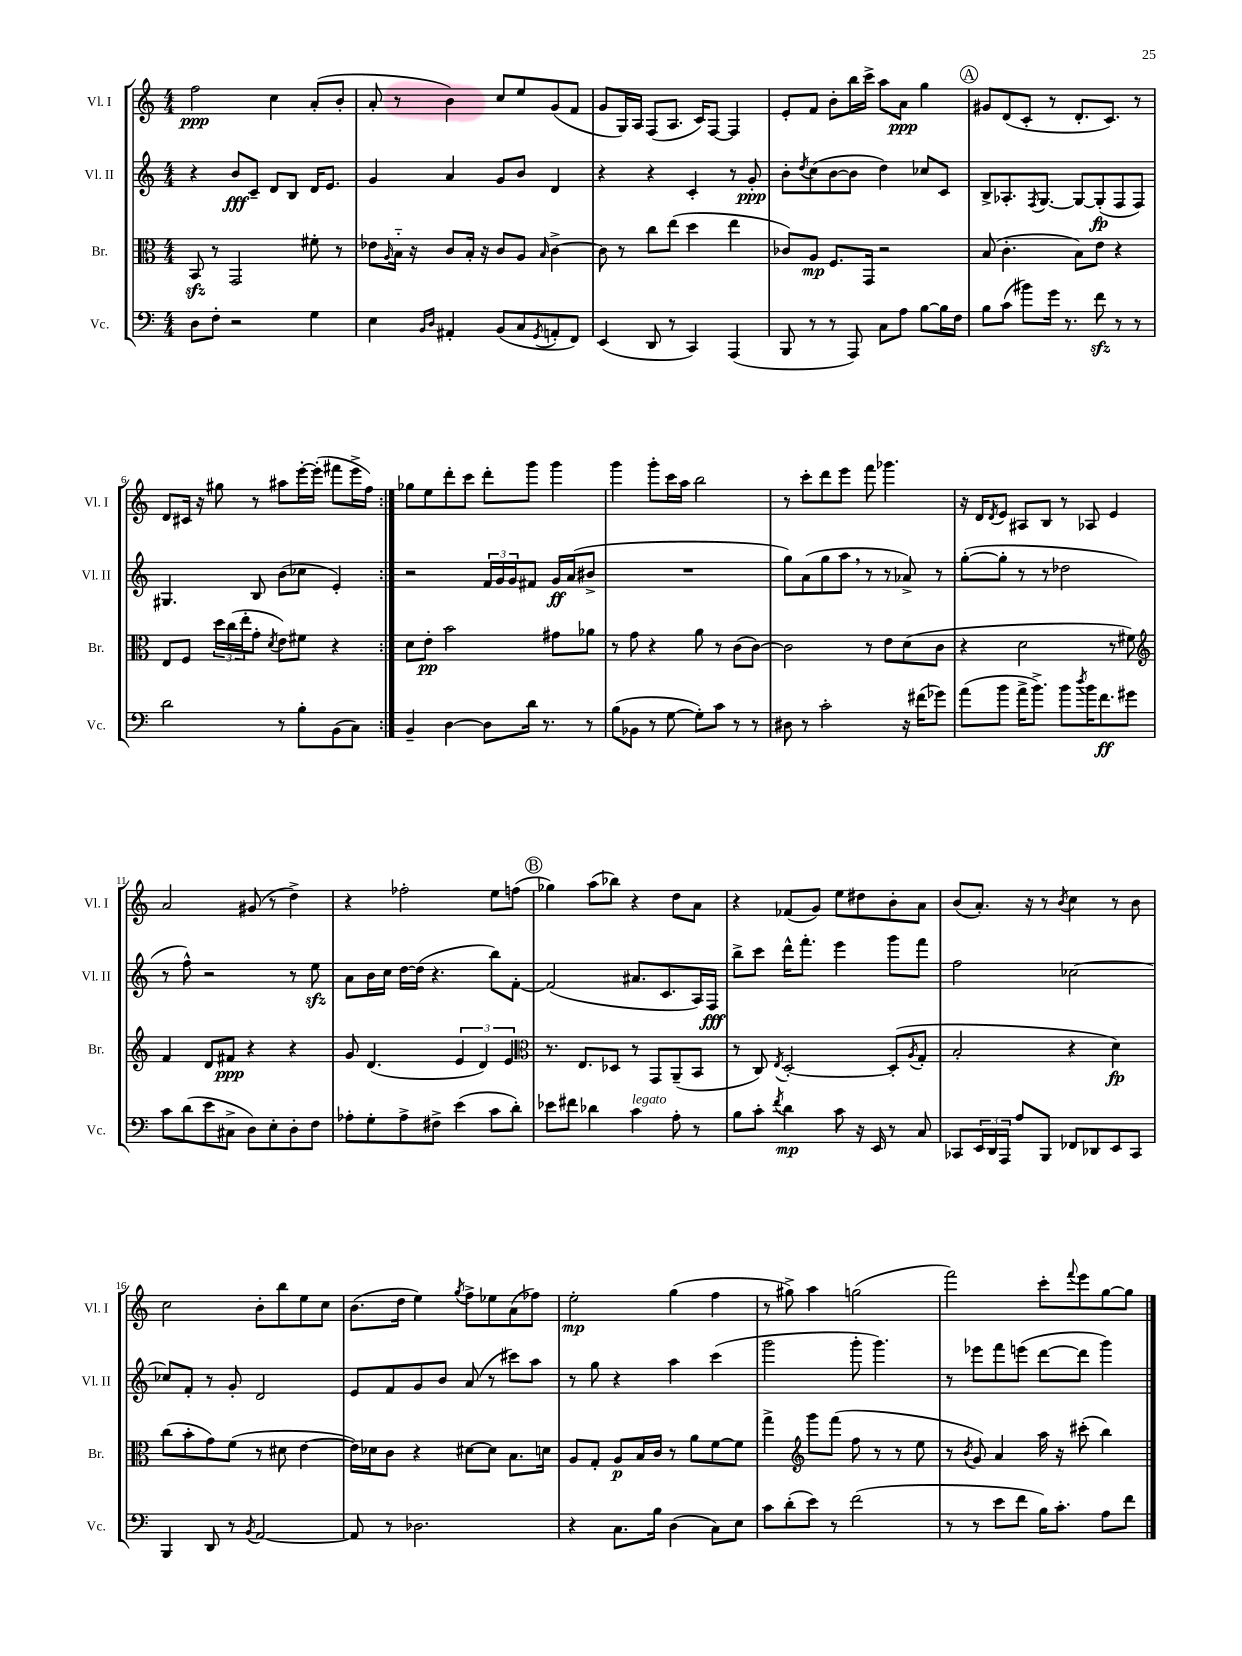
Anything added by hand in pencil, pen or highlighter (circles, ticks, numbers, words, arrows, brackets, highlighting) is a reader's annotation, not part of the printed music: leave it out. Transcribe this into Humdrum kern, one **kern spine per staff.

**kern	**kern	**kern	**kern
*staff4	*staff3	*staff2	*staff1
*clefF4	*clefC3	*clefG2	*clefG2
*k[]	*k[]	*k[]	*k[]
*M4/4	*M4/4	*M4/4	*M4/4
8D\L	8BB/	4r	2ff\
8F'\J	8r	.	.
2r	2GG/	8b/L	.
.	.	8c~/J	.
.	.	8d/L	4cc\
.	.	8B/J	.
4G\	8f#'\	16d/LK	(8a'/L
.	.	8.e/J	.
.	8r	.	8b'/J
=	=	=	=
4E\	8e-\L	4g/	8a'/
.	16qqA/	.	.
.	16B'~\Jk	.	8r
.	16r	.	.
16qqBB/LL	.	.	.
16qqD/JJ	.	.	.
4AA#'/	8c/L	4a/	4b\)
.	16B'/Jk	.	.
.	16r	.	.
(8BB/L	8c/L	8g/L	8cc/L
8C/	8A/J	8b/J	8ee/
8qGG/	16qqB/	.	.
8AA'/	[4c^\	4d/	(8g/
8FF/J)	.	.	8f/J
=	=	=	=
(4EE/	8c\]	4r	8g/L
.	8r	.	16G/L)
.	.	.	16A/JJ
8DD/	8cc\L	4r	(8F/L
8r	(8ee\J	.	8.A/J
4CC/)	4dd\	4c'/	.
.	.	.	16c/LK)
.	.	.	[8F/J
(4AAA/	4ee\	8r	4F/]
.	.	8g'/	.
=	=	=	=
8BBB/	8c-/L)	8b'\L	8e'/L
.	.	8qdd/	.
8r	8A/J	(8cc\	8f/J
8r	8.F/L	[8b\	8b'\L
8AAA/)	.	8b\]J	16bb\L
.	16GG/Jk	.	16ccc^\JJ
8C\L	2r	4dd\)	8aa\L
8A\J	.	.	8a\J
[8B\L	.	8cc-/L	4gg\
16B\]L	.	8c/J	.
16F\JJ	.	.	.
=	=	=	=
8B\L	(8B/	8B^/L	8g#/L
(8c\J	4.c'\	8.A-'/	(8d/
8b#\L)	.	.	8c'/J
.	.	8qF/	.
.	.	[8.G/J	.
16g\Jk	.	.	8r
8.r	.	.	.
.	8B\L)	8G/_L	8.d'/L
8f\	8e\J	(8G'/]	.
.	.	.	8.c/J)
8r	4r	8F/	.
8r	.	8F/J)	8r
=	=	=	=
2d\	8E/L	4.G#/	8d/L
.	8F/J	.	16c#/Jk
.	.	.	16r
.	24dd\LL	.	8gg#\
.	(24cc\	.	.
.	24ee'\J	.	.
.	8g'\J	8B/	8r
.	8qd/	.	.
8r	8e\L)	(8b\L	8aa#\L
8B'\L	8f#\J	8cc-\J	[16eee'\L
.	.	.	(16eee'\]JJ
(8BB\	4r	4e'/)	8fff#\L
8C\J)	.	.	16eee^\L
.	.	.	16ff\JJ)
=:|!	=:|!	=:|!	=:|!
4BB~/	8d\L	2r	8gg-\L
.	8e'\J	.	8ee\
[4D\	2b\	.	8ddd'\
.	.	.	8ccc\J
8D\]L	.	24f/LL	8ddd'\L
.	.	24g/	.
.	.	24g/J	.
16d\Jk	.	8f#/J	8ggg\J
8.r	.	.	.
.	8g#\L	16g/LL	4ggg\
.	.	(16a/J	.
8r	8a-\J	8b#^/J	.
=	=	=	=
(8B\L	8r	1r	4ggg\
8BB-\J	8g\	.	.
8r	4r	.	8ggg'\L
[8G\	.	.	16ccc\L
.	.	.	16aa\JJ
8G'\]L)	8a\	.	2bb\
8c\J	8r	.	.
8r	(8c\L	.	.
8r	[8c\J)	.	.
=	=	=	=
8D#\	2c\]	8gg\L)	8r
8r	.	(8a\	8ccc'\L
2c'\	.	8gg\	8ddd\
.	.	8aa\J	8eee\J
.	8r	8r	8fff\
.	8e\L	8r	4.ggg-\
16r	(8d\	8a-^/)	.
(16f#\LK	.	.	.
8g-\J)	8c\J	8r	.
=	=	=	=
(8a\L	4r	([8gg'\L	16r
.	.	.	16d/LK
.	.	.	8qd/
8b\J	.	8gg'\]J	8e/J
16a^\LK	2d\	8r	8A#/L
8.b^\J)	.	.	.
.	.	8r	8B/J
8b\L	.	2dd-\	8r
8qdd/	.	.	.
16b\K	.	.	8A-/
8.f\	.	.	.
.	8r	.	4e/
8g#\J	8f#\)	.	.
=	=	=	=
*	*clefG2	*	*
8c\L	4f/	8r	2a/
(8d\	.	8ff^^\)	.
8e\	8d/L	2r	.
8C#^\J	8f#/J	.	.
8D\L)	4r	.	(8g#/
8E'\	.	.	8r
8D'\	4r	8r	4dd^\)
8F\J	.	8ee\	.
=	=	=	=
8A-'\L	8g/	8a\L	4r
8G'\	(4.d/	16b\L	.
.	.	16cc\JJ	.
8A-^\	.	[16dd\LL	2ff-'\
.	.	(16dd\]JJ	.
8F#^\J	.	4.r	.
(4e\	6e/	.	.
.	6d/)	.	.
8c\L	.	8bb\L)	8ee\L
.	6e/	.	.
8d'\J)	.	[8f'\J	(8ff\J
=	=	=	=
*	*clefC3	*	*
8e-\L	8.r	(2f/]	4gg-\)
8f#\J	.	.	.
.	8.E/L	.	.
4d-\	.	.	(8aa\L
.	8D-/J	.	8bb-\J)
4c\	8r	8.a#/L	4r
.	8GG/L	.	.
.	.	8.c/	.
8A'\	(8AA~/	.	8dd\L
8r	8BB/J	16A/L)	8a\J
.	.	16F/JJ	.
=	=	=	=
8B\L	8r	8bb^\L	4r
8c'\J	8C/)	8ccc\J	.
8qf/	8qE/	.	.
4d\	[2D'/	16ddd^^\LK	(8f-/L
.	.	8.fff'\J	.
.	.	.	8g/J)
8c\	.	4eee\	8ee\L
16r	.	.	8dd#\
16EE/	.	.	.
8r	(8D'/]L	8ggg\L	8b'\
.	8qA/	.	.
8C/	8G'/J	8fff\J	8a\J
=	=	=	=
8CC-/L	2B'/	2ff\	(8b/L
24EE/L	.	.	8.a'/J)
24DD/	.	.	.
24AAA/JJ	.	.	.
8A/L	.	.	.
.	.	.	16r
8BBB/J	.	.	8r
.	.	.	8qb/
8FF-/L	4r	[2cc-\	4cc\
8DD-/	.	.	.
8EE/	4d\)	.	8r
8CC-/J	.	.	8b\
=	=	=	=
4BBB/	(8cc\L	8cc-/]L	2cc\
.	8b'\	8f'/J	.
8DD/	8g\)	8r	.
8r	(8f\J	8g'/	.
8qBB/	.	.	.
[2AA/	8r	2d/	8b'\L
.	8d#\	.	8bb\
.	[4e\	.	8ee\
.	.	.	8cc\J
=	=	=	=
8AA/]	16e\]LL)	8e/L	(8.b\L
.	16d-\J	.	.
8r	8c\J	8f/	.
.	.	.	16dd\Jk
2.D-\	4r	8g/	4ee\)
.	.	8b/J	.
.	.	.	8qgg/
.	[8d#\L	(8a/	8ff^\L
.	8d#\]J	8r	8ee-\
.	8.B\L	8ccc#\L)	(8a\
.	.	8aa\J	8ff-\J)
.	16d\Jk	.	.
=	=	=	=
4r	8A/L	8r	2ee'\
.	8G'/J	8gg\	.
8.C\L	8A/L	4r	.
.	16B/L	.	.
16B\Jk	16c/JJ	.	.
(4D\	8r	4aa\	(4gg\
.	8a\L	.	.
8C\L)	[8f\	(4ccc\	4ff\
8E\J	8f\]J	.	.
=	=	=	=
8c\L	4gg^\	2ggg\	8r
(8d'\	.	.	8gg#^\)
*	*clefG2	*	*
8e\J)	8ggg\L	.	4aa\
8r	(8fff\J	.	.
(2f\	8ff\	8ggg'\	(2gg\
.	8r	4.ggg\)	.
.	8r	.	.
.	8ee\	.	.
=	=	=	=
8r	8r	8r	2fff\)
.	8qb/	.	.
8r	8g/)	8eee-\L	.
8e\L	4a/	8fff\	.
8f\J	.	(8eee\J	.
16B\LK)	16aa\	[8ddd\L	8ccc'\L
8.c'\J	16r	.	.
.	.	.	8qqfff/
.	(8ccc#'\	8ddd\]J	8eee\
8A\L	4bb\)	4ggg\)	[8gg\
8f\J	.	.	8gg\]J
==	==	==	==
*-	*-	*-	*-
